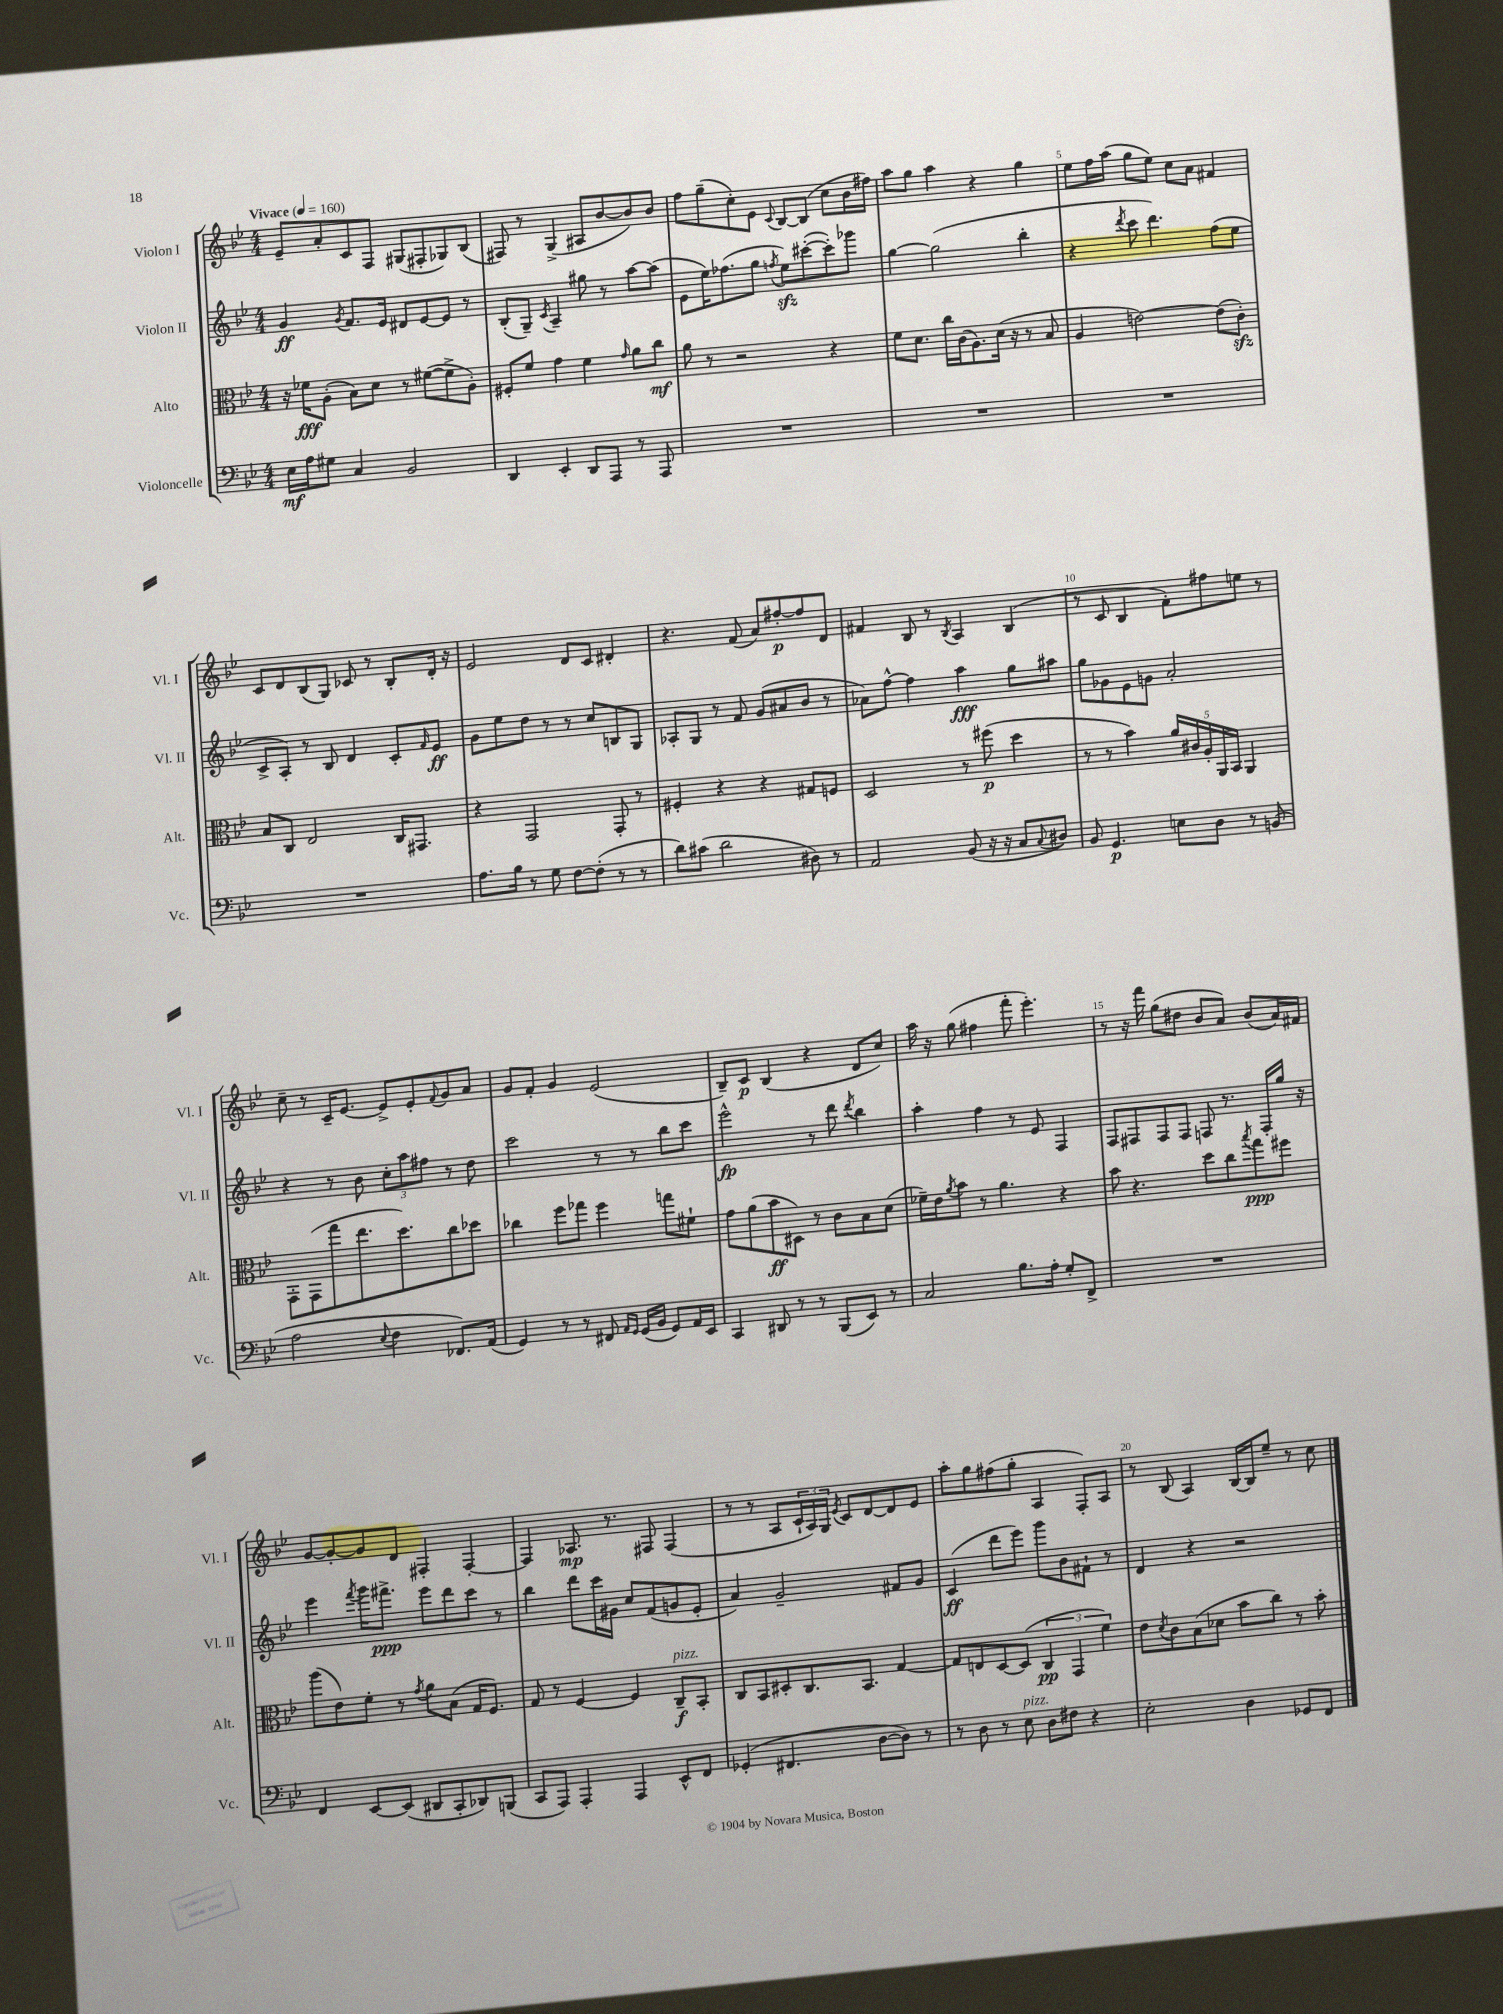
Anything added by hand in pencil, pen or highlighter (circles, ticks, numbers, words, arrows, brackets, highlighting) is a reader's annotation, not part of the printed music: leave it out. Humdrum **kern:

**kern	**kern	**kern	**kern
*staff4	*staff3	*staff2	*staff1
*clefF4	*clefC3	*clefG2	*clefG2
*k[b-e-]	*k[b-e-]	*k[b-e-]	*k[b-e-]
*M4/4	*M4/4	*M4/4	*M4/4
*MM160	*MM160	*MM160	*MM160
16E-	16r	4g	8e-~
16A	16f-	.	.
8G#	(8A'	.	8a'
.	.	8qg	.
4C	8B-)	8.f	8c
.	8d	.	8F
.	.	16e-	.
2BB-	8r	8d#	(8G#
.	([8f#	[8e-	8F#'
.	8f#^]	8e-]	8G-)
.	8A')	8r	(8B-
=	=	=	=
4DD	8F#'	(8B-'	8F#)
.	8f	8G~)	8r
.	.	8qc	.
4EE-'	4g	4A~	(4G^
8DD	4f	8gg#	8A#
8AAA	.	8r	[8b-
.	16qqg	.	.
8r	8a	[8aa	8b-])
8AAA	8cc	(8aa]	8b-
=	=	=	=
1r	8a	8e-	8ff
.	8r	16ee-)	(8gg~
.	.	(8.ff-	.
.	2r	.	8cc')
.	.	8gg	8e-
.	.	8qff	8qqc
.	.	8ee-)	[8B-
.	.	([8ccc#'	(8B-]
.	4r	8ccc#'])	8cc
.	.	8ggg-	16b-
.	.	.	16ff#)
=	=	=	=
1r	8f	[4gg	8aa
.	8.d	.	8gg
.	.	(2gg]	4aa
.	16cc	.	.
.	(16c	.	.
.	8.A)	.	.
.	.	.	4r
.	(16d	.	.
.	16r	.	.
.	8r	4bb-'	4gg
.	8B-	.	.
=	=	=	=
1r	4A	4r	8ee-
.	.	.	16ff
.	.	.	(16aa
.	.	8qddd	.
.	[2e)	8ccc	8gg
.	.	4.ddd)	8ee-)
.	.	.	8cc
.	.	.	8a
.	(8e]	(8ff	4f#
.	8c')	8ee-	.
=	=	=	=
1r	8B-	8c^	8c
.	8C	8A')	8d
.	2E-	8r	(8B-
.	.	8B-	8G)
.	.	4d	8c-
.	.	.	8r
.	16C	8c'	8B-'
.	8.GG#	.	.
.	.	16qqf	.
.	.	8e-	16d'
.	.	.	16r
=	=	=	=
8.A	4r	8g	2e-
.	.	8ee-	.
16B-	.	.	.
8r	2GG	8dd	.
8G	.	8r	.
[8F	.	8r	8d
(8F']	.	8cc	8c
8r	8GG'	8B	4d#'
8r	8r	8G	.
=	=	=	=
8d)	4F#'	8A-'	4.r
(8c#	.	8G	.
2d	4r	8r	.
.	.	8f	(8f
.	4r	(8g	8a)
.	.	8a#	[8ff#'
8D#)	8G#	8b-	8ff#]
8r	8F	8r	8d
=	=	=	=
2AA	2D	8a-)	4f#
.	.	[8ff^^	.
.	.	4ff]	8B-
.	.	.	8r
.	.	.	8qB-
(8BB-	8r	4aa	4A
16r	(8ff#	.	.
16r	.	.	.
8C	4dd	8gg	(4B-
8qqC	.	.	.
8D#)	.	8aa#	.
=	=	=	=
8BB-	8r	8gg	8r
4.GG	8r	8g-	8c
.	4b-)	8e-	4B-
.	.	8g	.
8E	20a	2a'	8f')
.	20c#	.	.
.	20A'	.	.
8D	.	.	8ff#
.	20AA	.	.
.	20BB-	.	.
8r	4AA	.	8ee
(8BB	.	.	8r
=	=	=	=
2A	8GG'	4r	8cc~
.	(8GG	.	8r
.	8gg	8r	16c~
.	.	.	[8.e-
.	8.ee-	8b-	.
8qqE-	.	.	.
4F	.	12cc'	8e-^]
.	8.dd)	.	.
.	.	12aa	.
.	.	.	8e-'
.	.	12ff#	.
.	.	.	8qqf
8.FF-)	8cc	8r	8g
.	8dd-	8dd	8a
(16AA	.	.	.
=	=	=	=
4GG)	4cc-	2ccc	8g
.	.	.	8f'
8r	8ff	.	4g
8r	8gg-	.	.
8FF#	4ff	8r	(2e-
16qqAA	.	.	.
16qqGG	.	.	.
(16GG	.	8r	.
16BB-	.	.	.
8GG)	8gg	8bb-	.
16AA	8f#`	8ccc	.
16EE-	.	.	.
=	=	=	=
4CC	8g	2eee-^^	8B-~)
.	(8a	.	8c
8DD#	8b-	.	(4B-
8r	8D#)	.	.
8r	8r	8r	4r
(8BBB-	8c	8ddd	.
.	.	8qddd	.
8EE-)	8B-	4bb-	8d
8r	(8d	.	8cc)
=	=	=	=
2C	16f-~)	4aa'	16aa
.	16e-	.	16r
.	8qa	.	.
.	8b-	.	(8gg
.	8r	4ff	4ff#
.	4.a	.	.
8.B-	.	8r	8fff'
.	.	8e-	4.eee-')
16A'	.	.	.
8G'	4r	4F	.
8FF^	.	.	.
=	=	=	=
1r	8b-	8F	8r
.	4.r	8F#	16r
.	.	.	16fff
.	.	8F#	(8gg
.	.	8F#	8dd#
.	8dd	8F	8b-
.	8cc	8.r	8a)
.	8qbb-	.	.
.	8gg	.	(8b-
.	.	16F'	.
.	8ff#	16gg	16a)
.	.	16r	16f#
=	=	=	=
4FF	(8aa	4eee-	[8g
.	8e-)	.	8g'_
.	.	8qfff	.
[8EE-	8f'	16ggg	8g]
.	.	8.fff#^	.
(8EE-]	8r	.	8d
.	8qg	.	.
8DD#	8a	8eee-	4F#'
8CC'	(8B-	8ddd	.
8DD-)	16G	8ccc	[4F#'
.	8.F)	.	.
(8BBB	.	8r	.
=	=	=	=
8CC	8G	4bb-	4F#]
8AAA)	8r	.	.
4AAA'	[4F	8ddd	8.A-
.	.	16ccc	.
.	.	16g#	8.r
4AAA	4F]	8cc	.
.	.	(8f	8F#
8EE-^^	8C~	8g	(4F#
8FF	8BB-'	8e-'	.
=	=	=	=
(4GG-'	8C	4a)	8r
.	8BB-	.	8r
4.FF#	8D#'	2g~	8A
.	8.C	.	24c`
.	.	.	24A)
.	.	.	24G
.	.	.	8qe-
.	.	.	8c
.	8.BB-	.	.
[8D	.	.	[8d
8D])	[4G	8f#	8d]
8r	.	8g	8e-
=	=	=	=
8r	8G]	(4c	8aa'
8D	8E	.	8gg
8r	[8D	8ddd	(8ff#
8E-	(8D]	8eee-)	8gg'
8D	6C	8ggg	4A
8F#	.	8b-	.
.	6GG	.	.
4r	.	8f#`	8F')
.	6f)	.	.
.	.	8r	8A
=	=	=	=
2E-'	8e-	4d	8r
.	8qd	.	.
.	8c	.	(8B-
.	(8B-	4r	4A)
.	8d-	.	.
4D	8b-	2r	[16B-
.	.	.	16B-]
.	8cc)	.	8ee-~
8GG-	8r	.	8r
8FF	8b-'	.	8cc
==	==	==	==
*-	*-	*-	*-
